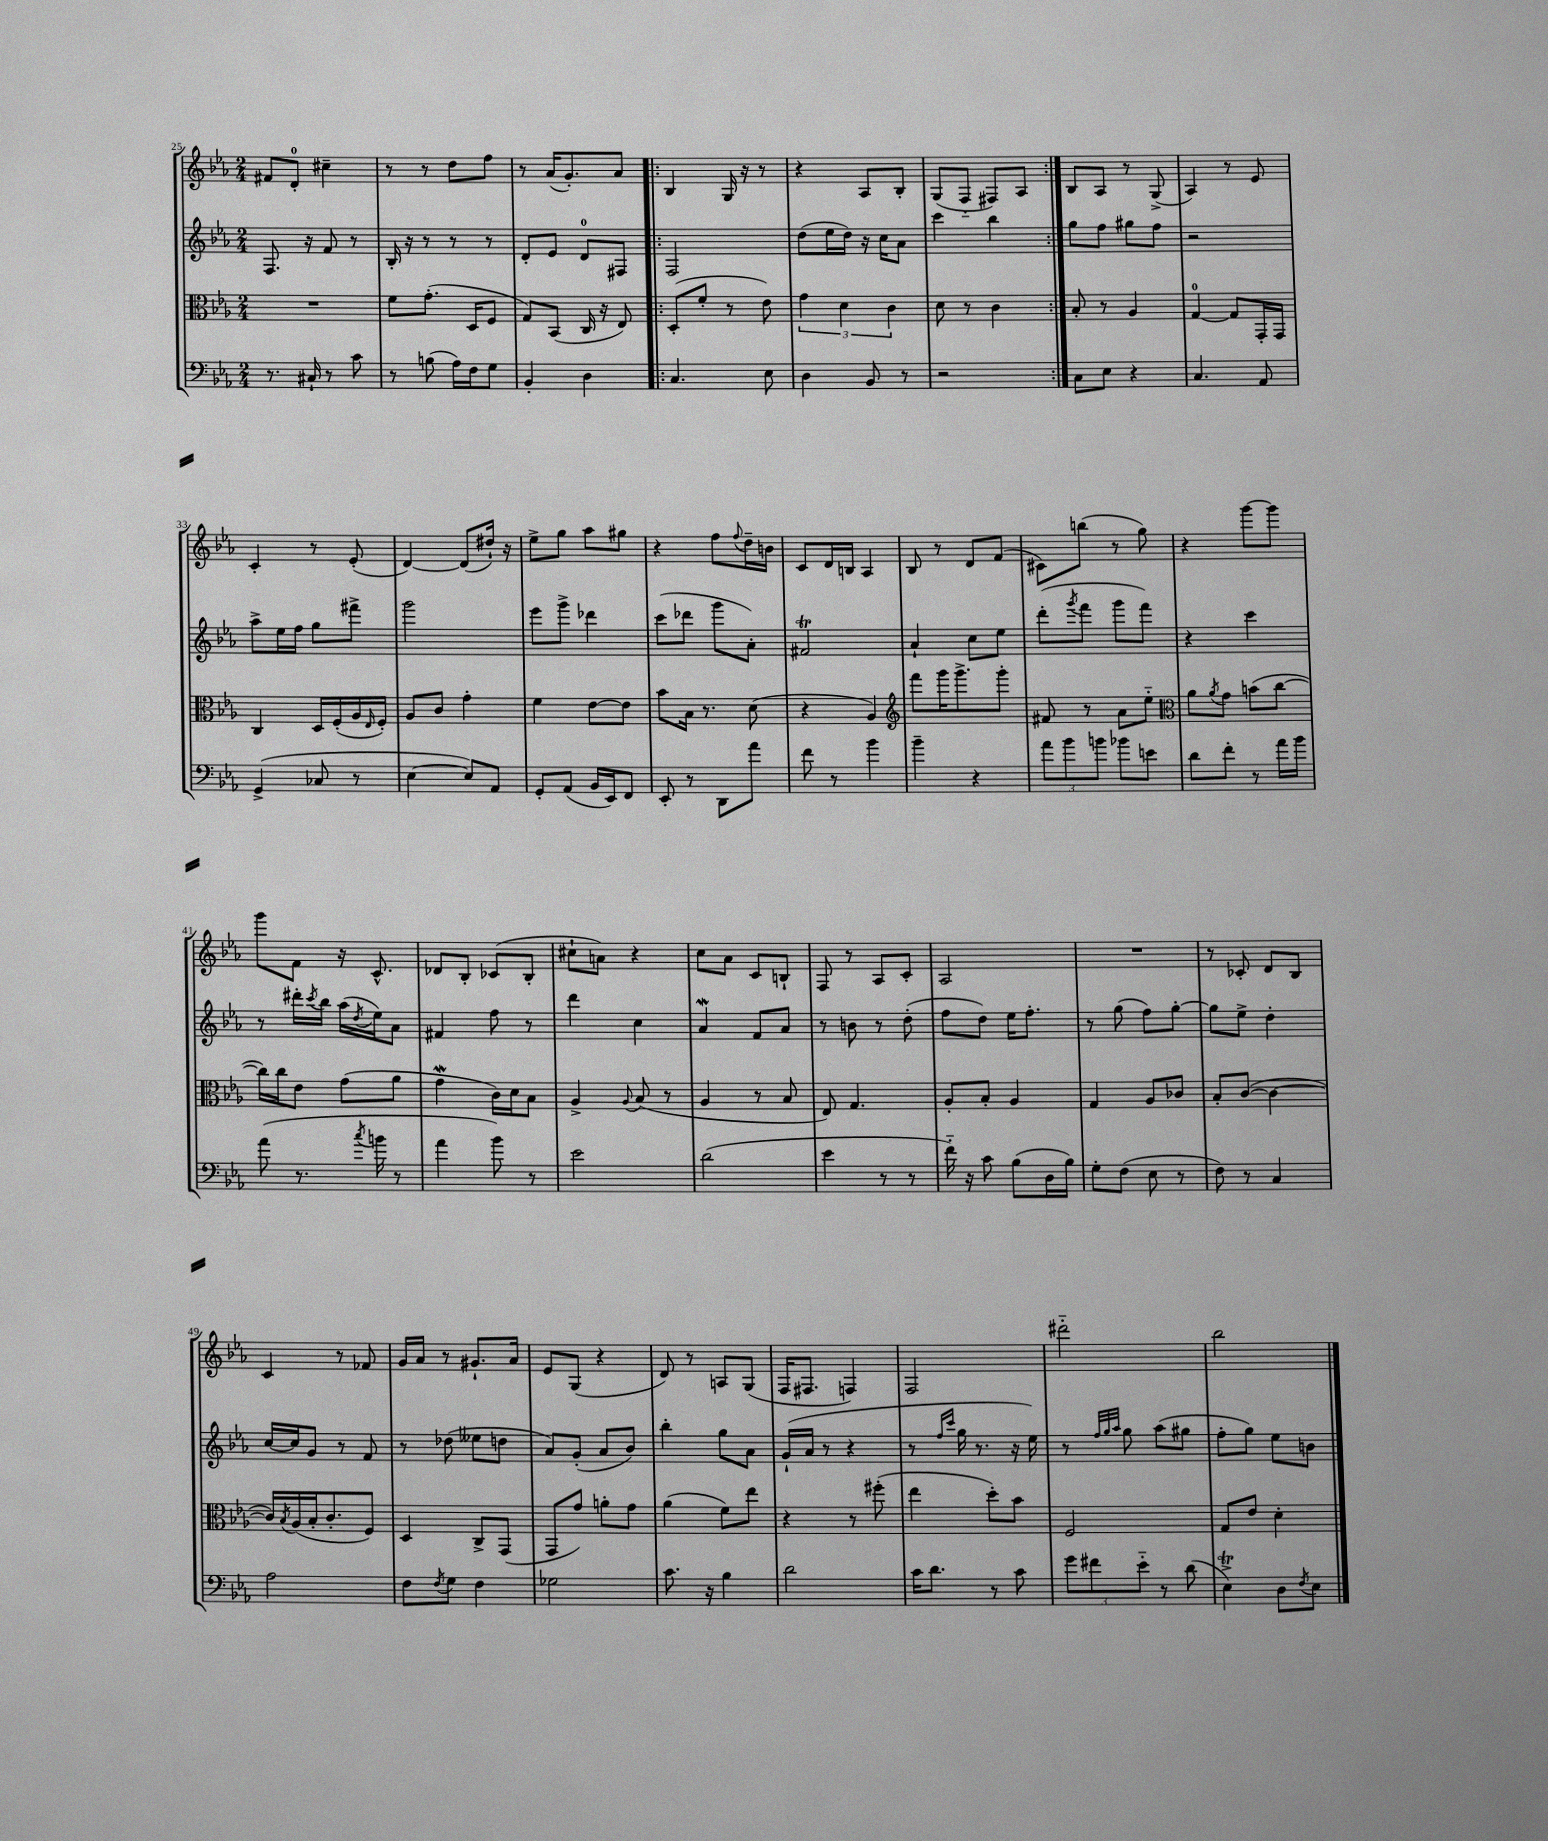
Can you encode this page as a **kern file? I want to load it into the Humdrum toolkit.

**kern	**kern	**kern	**kern
*staff4	*staff3	*staff2	*staff1
*clefF4	*clefC3	*clefG2	*clefG2
*k[b-e-a-]	*k[b-e-a-]	*k[b-e-a-]	*k[b-e-a-]
*M2/4	*M2/4	*M2/4	*M2/4
8.r	2r	8.F	8f#
.	.	.	8d'
16C#`	.	16r	.
8r	.	8f	4cc#~
8c	.	8r	.
=	=	=	=
8r	8f	16B-'	8r
.	.	16r	.
(8B	(8.g'	8r	8r
16A-)	.	8r	8dd
16F	16D	.	.
8G	8F	8r	8ff
=	=	=	=
4BB-'	8G)	8d'	8r
.	(8BB-	8e-	(16a-
.	.	.	8.g')
4D	16C	8d	.
.	16r	.	.
.	8E-)	8F#	8a-
=!|:	=!|:	=!|:	=!|:
4.C	(8D'	2F	4B-
.	8f'	.	.
.	8r	.	16G
.	.	.	16r
8E-	8e-)	.	8r
=	=	=	=
4D	6g	(8dd	4r
.	.	16ee-	.
.	6d	.	.
.	.	16dd)	.
8BB-	.	16r	8A-
.	.	16cc	.
.	6c	.	.
8r	.	8a-	8B-'
=	=	=	=
2r	8d	4ccc	(8G
.	8r	.	8F'~
.	4c	4bb-	8F#)
.	.	.	8A-
=:|!	=:|!	=:|!	=:|!
8C	8B-'	8gg	8B-
8E-	8r	8ff	8A-
4r	4A-	8gg#	8r
.	.	8ff	(8G^
=	=	=	=
4.C	[4G	2r	4A-)
.	8G]	.	8r
8AA-	16GG'	.	8e-
.	16GG	.	.
=	=	=	=
(4GG^	4C	8aa-^	4c'
.	.	16ee-	.
.	.	16ff	.
8C-	16D	8gg	8r
.	(16F'	.	.
8r	16A-	8fff#^	(8e-'
.	16qqE-	.	.
.	16F')	.	.
=	=	=	=
[4E-	8A-	2ggg	[4d)
.	8c	.	.
8E-])	4g'	.	(8d]
8AA-	.	.	16dd#`)
.	.	.	16r
=	=	=	=
8GG'	4f	8eee-	8ee-^
(8AA-	.	8ggg^	8gg
16BB-	[8e-	4ddd-	8aa-
16EE-)	.	.	.
8FF	8e-]	.	8gg#
=	=	=	=
8EE-'	8b-	(8ccc	4r
8r	16B-	8ddd-	.
.	8.r	.	.
8DD	.	8ggg	8ff
.	.	.	8qqff
8a-	(8d	8a-')	16dd~
.	.	.	16b
=	=	=	=
8f	4r	2f#	8c
8r	.	.	16d
.	.	.	16B
4b-	4A-)	.	4A-
=	=	=	=
*	*clefG2	*	*
4b-~	8fff	4a-`	8B-
.	16ggg	.	8r
.	8.ggg^	.	.
4r	.	8cc	8d
.	8ggg'	8ee-	(8f
=	=	=	=
12a-	8f#	(8ddd'	8c#)
12b-	.	.	.
.	.	8qggg	.
.	8r	8fff	(8bb
12b	.	.	.
8b-	8a-	8ggg	8r
8e	8ee-'~	8fff)	8gg)
=	=	=	=
*	*clefC3	*	*
8d	8a-	4r	4r
.	8qa-	.	.
8f'	8g	.	.
8r	(8b	4ccc	[8ggg
16a-	[8cc	.	8ggg]
16b-	.	.	.
=	=	=	=
(8a-	16cc])	8r	8ggg
.	16cc	.	.
8.r	8e-	16ddd#'	8f
.	.	8qccc	.
.	.	16bb-	.
.	(8g	(16aa-	16r
8qcc	.	8qdd	.
16b	.	16ee-)	8.c^^
8r	8a-	8a-	.
=	=	=	=
4a-	4g	4f#	8d-
.	.	.	8B-'
8b-)	16c)	8ff	(8c-
.	16d	.	.
8r	8B-	8r	8B-'
=	=	=	=
2e-	4A-^	4ddd	8cc#`
.	.	.	8a)
.	8qqA-	.	.
.	(8B-	4cc	4r
.	8r	.	.
=	=	=	=
(2d	4A-	4a-	8cc
.	.	.	8a-
.	8r	8f	8c
.	8B-	8a-	8B`
=	=	=	=
4e-	8E-)	8r	8F
.	4.G	8b	8r
8r	.	8r	8A-
8r	.	(8dd'	8c'
=	=	=	=
16f'~)	8A-'	8ff	2A-
16r	.	.	.
8c	8B-'	8dd)	.
(8B-	4A-	16ee-	.
.	.	8.ff'	.
16D	.	.	.
16B-)	.	.	.
=	=	=	=
8G'	4G	8r	2r
(8F	.	(8gg	.
8E-	8A-	8ff)	.
8r	8c-	[8gg'	.
=	=	=	=
8F)	8B-'	8gg]	8r
8r	([8c	8ee-^	8c-'
4C	4c_	4dd'	8d
.	.	.	8B-
=	=	=	=
2A-	16c])	[16cc	4c
.	8qB-	.	.
.	(16A-	16cc]	.
.	16B-'	8g	.
.	8.c'	.	.
.	.	8r	8r
.	8F)	8f	8f-
=	=	=	=
8F	4D	8r	16g
.	.	.	16a-
8qF	.	.	.
8G	.	(8dd-	8r
4F	8C^	8ee--	8.g#`
.	(8GG	8dd	.
.	.	.	16a-
=	=	=	=
2G-	8GG	8a-)	8e-
.	8g)	(8g'	(8G
.	8a'	8a-	4r
.	8g	8b-)	.
=	=	=	=
8.c	(4a-	4bb-'	8d)
.	.	.	8r
16r	.	.	.
4B-	8f)	8gg	8A
.	8ee-	8a-	(8G
=	=	=	=
2d	4r	(16g`	16F
.	.	16a-	8.F#
.	.	8r	.
.	8r	4r	4F)
.	(8ff#'	.	.
=	=	=	=
16c	4ee-	8r	2F
8.d	.	.	.
.	.	16qqff	.
.	.	16qqccc	.
.	.	16gg	.
.	.	8.r	.
8r	8dd')	.	.
8c	8b-	16r	.
.	.	16ee-)	.
=	=	=	=
12g	2F	8r	2ddd#'~
12f#	.	.	.
.	.	32qqff	.
.	.	32qqgg	.
.	.	32qqaa-	.
.	.	8gg	.
12e-'~	.	.	.
8r	.	(8aa-	.
(8d	.	8gg#	.
=	=	=	=
4E-^)	8G	8ff'	2bb-
.	8e-	8gg)	.
8D	4d'	8ee-	.
8qF	.	.	.
8E-	.	8b	.
==	==	==	==
*-	*-	*-	*-
